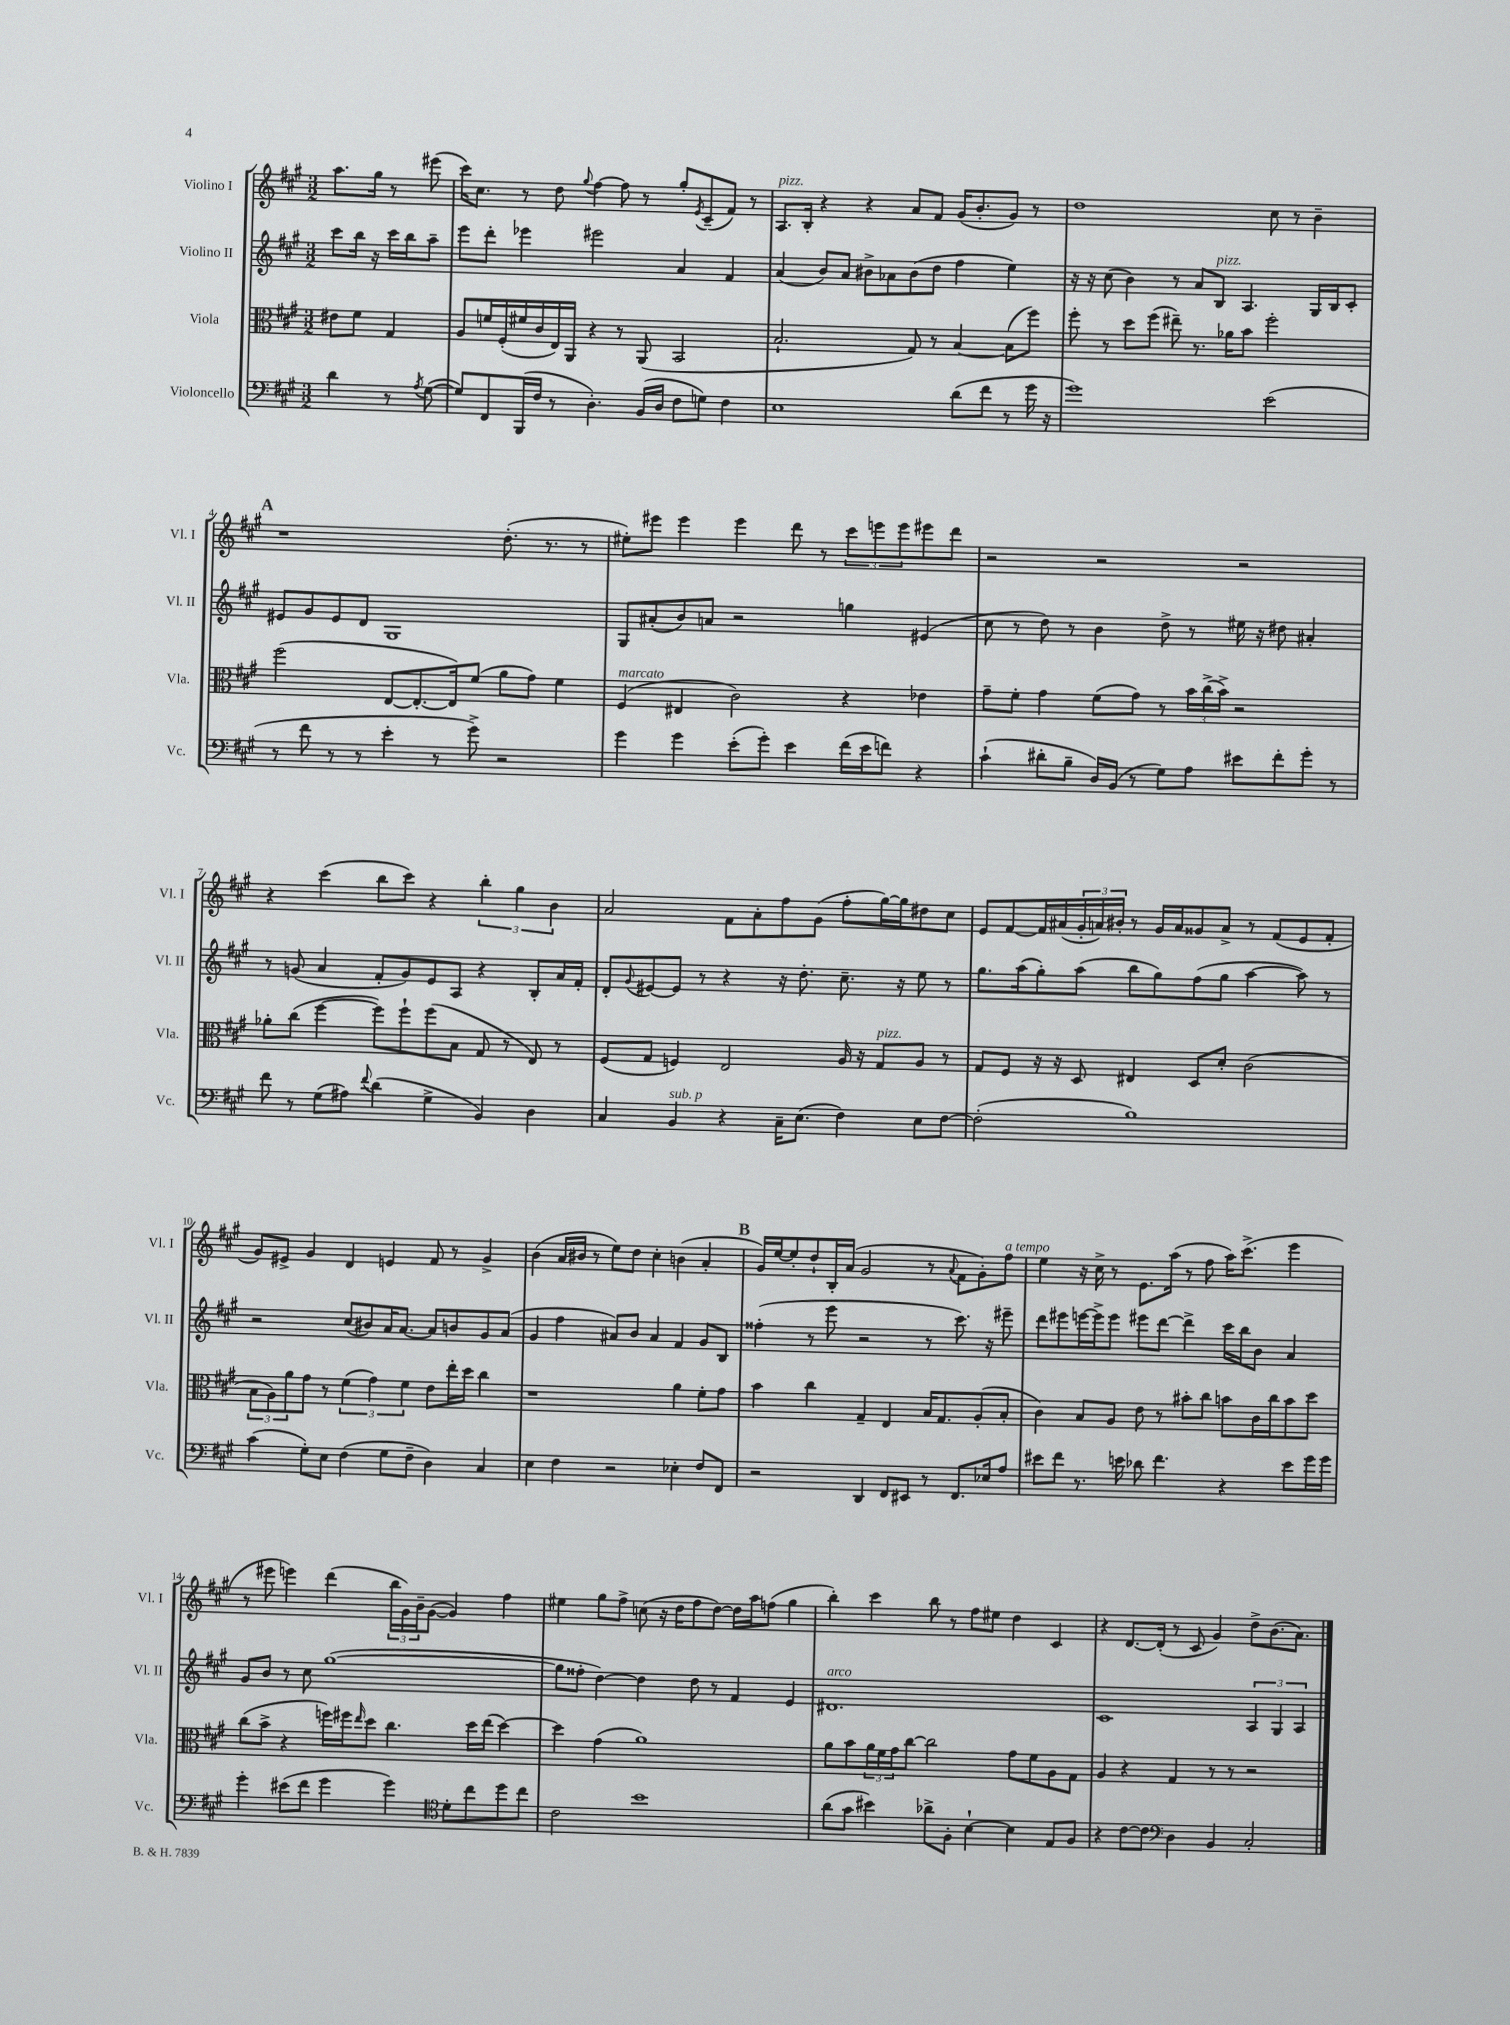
<<
\new StaffGroup <<
\new Staff = "s0" \with { instrumentName = "Violino I" shortInstrumentName = "Vl. I" } {
    \clef treble \key a \major \numericTimeSignature \time 3/2 \partial 2
    a''8. gis''16 r8 eis'''8( |
    cis'''16) cis''8. r8 d''8 \appoggiatura { gis''8 } fis''4~ fis''8 r8 gis''8-. \acciaccatura { e'8 } cis'8--( fis'8) r8 |
    a8.^\markup { \italic "pizz." } b16-. r4 r4 a'8 fis'8 gis'16( b'8.-. gis'8) r8 |
    d''1 cis''8 r8 b'4-- |
    \mark \markup { \bold "A" } r1 d''8.-.( r8. r8 |
    eis''8-.) eis'''8 eis'''4 eis'''4 d'''8 r8 \tuplet 3/2 { cis'''8 e'''8 e'''8 } eis'''8 d'''8 |
    r2 r2 r2 |
    r4 cis'''4( b''8 cis'''8) r4 \tuplet 3/2 { b''4-. gis''4 b'4 } |
    a'2 fis'8 a'8-. fis''8 gis'8( fis''8-. gis''16~) gis''16 dis''8 cis''8 |
    e'8 fis'8~ fis'16 ais'16( \tuplet 3/2 { gis'16-. a'16) bis'16-. } r8 gis'16 a'16 gisis'8 a'8-> r8 fis'8( e'8 fis'8-. |
    gis'8) eis'8-> gis'4 d'4 e'4 fis'8 r8 gis'4-> |
    b'4( a'16 bis'16 r8 e''8) d''8 cis''4-. b'4( a'4-. |
    \mark \markup { \bold "B" } gis'16) e''16~ e''8-. d''8-! b16-. a'16( gis'2 r8 \appoggiatura { a'8 } fis'8 gis'8-.) fis''8^\markup { \italic "a tempo" } |
    e''4 r16 cis''16-> r8 e'8. a''16( r8 fis''8 a''16) cis'''8.->( e'''4 |
    r8 eis'''8 e'''4) d'''4( \tuplet 3/2 { b''16 gis'16) b'16-- } gis'8~( gis'4) fis''4 |
    eis''4 gis''8 fis''8-> c''8( r16 d''16 fis''8 d''8~) d''16 a''16 f''8( gis''4 |
    b''4-.) cis'''4 b''8 r8 fis''8 eis''8 d''4 cis'4 |
    r4 d'8.~ d'16-.( r8 cis'8 gis'4) d''8-> b'8.( a'8.) \bar "|." |
}
\new Staff = "s1" \with { instrumentName = "Violino II" shortInstrumentName = "Vl. II" } {
    \clef treble \key a \major \numericTimeSignature \time 3/2 \partial 2
    cis'''8 b''16 r16 cis'''16 b''16 a''8-- |
    e'''8 d'''8-. ees'''4 eis'''2 a'4 fis'4 |
    a'4( b'8) a'8 bis'8-> aes'8 bis'8( d''8 fis''4 e''4) |
    r16 r16 cis''8( b'4) r8 a'8 b8^\markup { \italic "pizz." } a4. gis16 b16 cis'8-. |
    \mark \markup { \bold "A" } eis'8 gis'8 eis'8 d'8 gis1 |
    gis8 ais'8-.( b'8) a'8 r2 g''4 eis'4( |
    cis''8 r8 d''8) r8 b'4 d''8-> r8 eis''16 r16 dis''8 ais'4-. |
    r8 g'8( a'4 fis'8-. g'8) e'8 a8 r4 b8-. a'16 fis'16-. |
    d'8-. \appoggiatura { gis'8 } eis'8~ eis'8 r8 r4 r16 d''8.-. cis''8.-- r16 e''8 r8 |
    gis''8. a''16( gis''8-.) a''8( b''8 gis''8) fis''8( gis''8 a''4~ a''8) r8 |
    r2 cis''8( bis'8) a'16 a'8.~ a'8 b'8 gis'8 a'8( |
    gis'4 fis''4 ais'8) b'8 ais'4 fis'4 gis'8 b8 |
    \mark \markup { \bold "B" } fisis''4-.( r8 e'''8 r2 r8 cis'''8.) r16 eis'''8-- |
    d'''8 eis'''8 e'''16~ e'''16-> e'''8 eis'''8 d'''8~ d'''4-> cis'''16 b''16 b'8 a'4 |
    gis'8 b'8 r8 cis''8 gis''1~( |
    gis''8 fisis''8-. d''4~) d''4 d''8 r8 fis'4 e'4 |
    dis'1.^\markup { \italic "arco" } |
    cis'1 \tuplet 3/2 { a4 gis4 a4 } \bar "|." |
}
\new Staff = "s2" \with { instrumentName = "Viola" shortInstrumentName = "Vla." } {
    \clef alto \key a \major \numericTimeSignature \time 3/2 \partial 2
    eis'8 fis'8 gis4 |
    a8 f'16 fis16-.( fis'16 cis'16 e16) a,16 r4 r8 a,8( b,2 |
    b2.-! gis8) r8 b4~ b8( fis''8) |
    fis''8-. r8 d''8 fis''8( eis''8--) r8. aes'16 b'8 fis''2-. |
    \mark \markup { \bold "A" } fis''2( e8~ e8.~-. e16) fis'8( a'8 gis'8) fis'4 |
    fis4^\markup { \italic "marcato" }( eis4 cis'2) r4 ees'4 |
    gis'8-- fis'8-. gis'4 fis'8( gis'8) r8 \tuplet 3/2 { b'16 cis''16->( b'16->) } r2 |
    aes'8-. cis''8( fis''4~ fis''8) fis''8-! fis''8( b8 gis8 r8 e8) r8 |
    fis8( gis8 f4) e2 a16 r16 gis8^\markup { \italic "pizz." } a8 r8 |
    gis8 fis8 r16 r16 d8 eis4 d8 d'8-. cis'2( |
    \tuplet 3/2 { b8 a8) a'8 } gis'8 r8 \tuplet 3/2 { fis'4( gis'4) fis'4 } e'8 e''16-. d''16 cis''4 |
    r1 a'4 fis'8-. gis'8 |
    \mark \markup { \bold "B" } b'4 cis''4 gis4-- e4 b16 gis8. a8-.( b8-. |
    cis'4) b8 a8 e'8 r8 bis'8-. cis''8 b'8 cis'16 cis''16 b'8 d''8 |
    cis''8( b'8-> r4 f''16) fis''16 \grace { e''16 } d''8 cis''4. d''16 e''16( d''4~) |
    d''4 gis'4( a'1) |
    a'8 b'8 \tuplet 3/2 { a'16 fis'16 gis'16 } cis''8~ cis''2 gis'8 fis'8 a8 gis8 |
    a4 r4 gis4 r8 r8 r2 \bar "|." |
}
\new Staff = "s3" \with { instrumentName = "Violoncello" shortInstrumentName = "Vc." } {
    \clef bass \key a \major \numericTimeSignature \time 3/2 \partial 2
    d'4 r8 \acciaccatura { a8 } gis8~( |
    gis8) fis,8 b,,16( fis16 r8 d4.-.) b,16( d16 fis8 g8) fis4 |
    e1 d'8( fis'8 r8 gis'16 r16 |
    gis'1) e'2( |
    \mark \markup { \bold "A" } r8 fis'8 r8 r8 e'4-. r8 gis'8->) r2 |
    gis'4 gis'4 e'8-.( gis'8-.) e'4 fis'16( e'16 f'8) r4 |
    cis'4-!( dis'8-. b8-- d16) b,16( r8 gis8) a8 eis'8 fis'8-. gis'8-. r8 |
    fis'8 r8 gis8( ais8) \appoggiatura { fis'8 } d'4( gis4-> b,4) d4 |
    cis4 b,4^\markup { \italic "sub. p" } r4 cis16-- e8.( fis4) e8 fis8~ |
    fis2-.( b1) |
    cis'4( gis8-.) e8 fis4( gis8 fis8-- d4) cis4 |
    e4 fis4 r2 ees4-. fis8 fis,8 |
    \mark \markup { \bold "B" } r2 d,4 fis,8 eis,8 r8 fis,8. ees16 a8 |
    eis'8 fis'8 r8. e'16 des'8 fis'4. r4 e'8 gis'16 gis'16 |
    gis'4-. eis'8( fis'8 gis'4 gis'4) \clef tenor d'8-. cis''8 d''8 cis''8 |
    cis'2 b'1 |
    a'8( gis'8 bis'4) aes'8-> fis8-. b4~-! b4 e8 fis8 |
    r4 cis'8~ cis'8 \clef bass d4 b,4 cis2-. \bar "|." |
}
>>
>>
